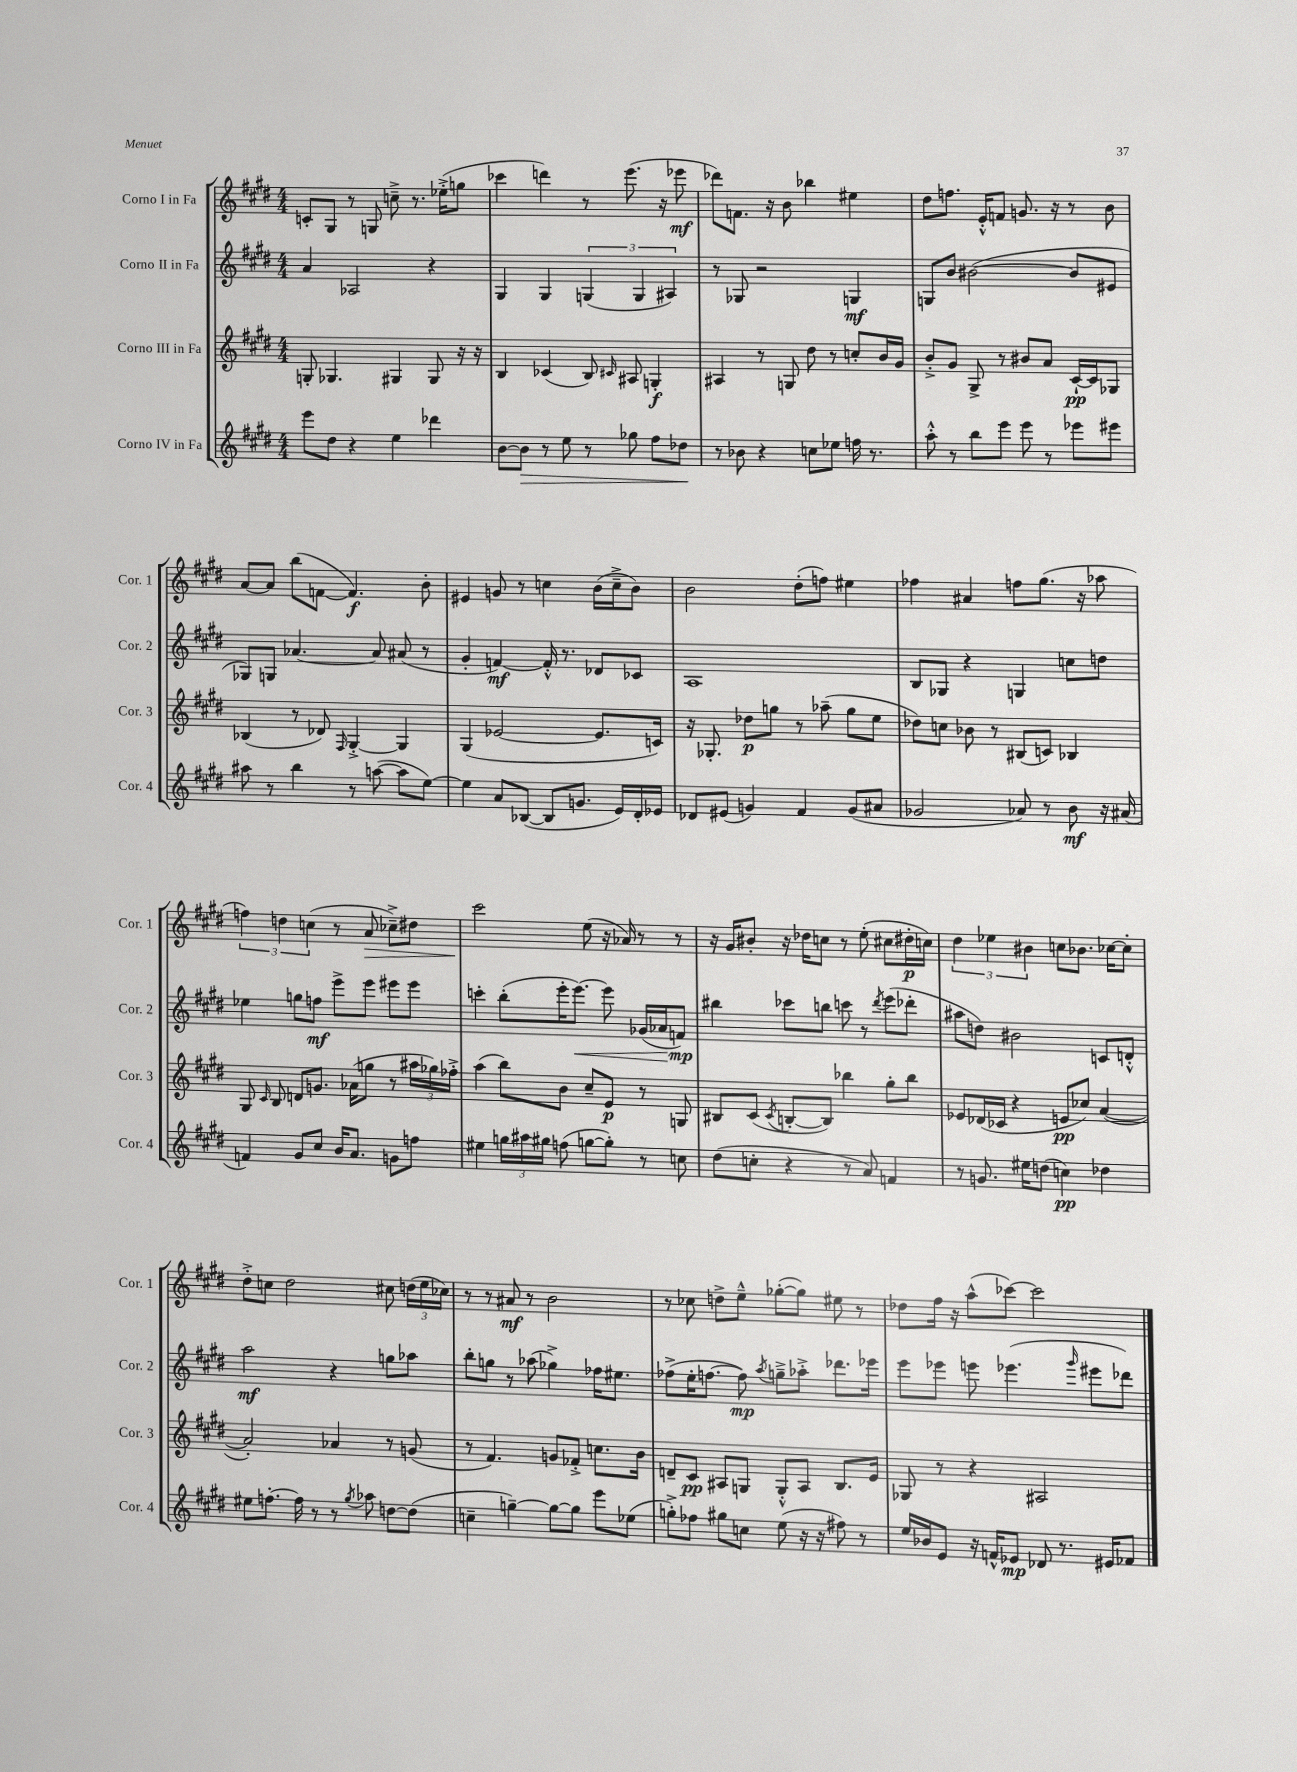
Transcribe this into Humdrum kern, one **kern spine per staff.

**kern	**dynam	**kern	**dynam	**kern	**dynam	**kern	**dynam
*part4	*part4	*part3	*part3	*part2	*part2	*part1	*part1
*staff4	*staff4	*staff3	*staff3	*staff2	*staff2	*staff1	*staff1
*I"Corno IV in Fa	*	*I"Corno III in Fa	*	*I"Corno II in Fa	*	*I"Corno I in Fa	*
*I'Cor. 4	*	*I'Cor. 3	*	*I'Cor. 2	*	*I'Cor. 1	*
*clefG2	*	*clefG2	*	*clefG2	*	*clefG2	*
*k[f#c#g#d#]	*	*k[f#c#g#d#]	*	*k[f#c#g#d#]	*	*k[f#c#g#d#]	*
*M4/4	*	*M4/4	*	*M4/4	*	*M4/4	*
=26	=26	=26	=26	=26	=26	=26	=26
8eee\L	.	8Gn'/	.	4a/	.	8cn'/L	.
8dd#\J	.	4.G-X/	.	.	.	8G#/J	.
4r	.	.	.	2A-X/	.	8r	.
.	.	.	.	.	.	8Gn/	.
4ee\	.	4G#X/	.	.	.	8ccn~^\	.
.	.	.	.	.	.	8.r	.
4ddd-X\	.	8G#/	.	4r	.	.	.
.	.	.	.	.	.	(16ee-X'^\KL	.
.	.	16r	.	.	.	8ggn\J	.
.	.	16r	.	.	.	.	.
=27	=27	=27	=27	=27	=27	=27	=27
[8b\L	.	4B/	.	4G#/	.	4ccc-X\	.
!	!LO:HP:b	!	!	!	!	!	!
8b\J]	>	.	.	.	.	.	.
8r	.	(4c-X/	.	4G#/	.	4dddn\)	.
8ee\	.	.	.	.	.	.	.
8r	.	8B/)	.	(6Gn/	.	8r	.
.	.	16qqc#X/	.	.	.	.	.
8gg-X\	.	8A#X/	.	.	.	(8.eee\	.
.	.	.	.	6G/	.	.	.
8ff#\L	.	4Gn'/	f	.	.	.	.
.	.	.	.	.	.	16r	.
.	.	.	.	6A#X/)	.	.	.
8dd-X\J	.	.	.	.	.	8eee-X\	mf
.	]	.	.	.	.	.	.
=28	=28	=28	=28	=28	=28	=28	=28
8r	.	4A#X/	.	8r	.	8ddd-X\L)	.
8b-X\	.	.	.	8G-X/	.	8.fn\J	.
4r	.	8r	.	2r	.	.	.
.	.	.	.	.	.	16r	.
.	.	8Gn/	.	.	.	8b\	.
8ccn\L	.	8dd#\	.	.	.	4bb-X\	.
8ee-X\J	.	8r	.	.	.	.	.
16ffn\	.	8ccn'/L	.	4Gn/	mf	4ee#X\	.
8.r	.	.	.	.	.	.	.
.	.	16b/L	.	.	.	.	.
.	.	16g#/JJ	.	.	.	.	.
=29	=29	=29	=29	=29	=29	=29	=29
8aa'^^\	.	8b'^/L	.	8Gn/L	.	8dd#\L	.
8r	.	8g#/J	.	8b/J	.	8.ffn\J	.
8bb\L	.	8G#^/	.	([2b#X\	.	.	.
.	.	.	.	.	.	16e'^^/KL	.
8eee\J	.	8r	.	.	.	8fn/J	.
8eee\	.	8b#X/L	.	.	.	8.gn/	.
8r	.	8a/J	.	.	.	.	.
.	.	.	.	.	.	16r	.
8eee-X\L	.	[16c#`/LL	pp	8b#/L]	.	8r	.
.	.	16c#/J]	.	.	.	.	.
8eee#X\J	.	8G-X/J	.	8e#X/J	.	8b\	.
!!LO:LB:g=z
=30	=30	=30	=30	=30	=30	=30	=30
8aa#X\	.	(4B-X/	.	8G-X/L)	.	[8a/L	.
8r	.	.	.	8Gn/J	.	8a/J]	.
4bb\	.	8r	.	[4.a-X/	.	(8bb\L	.
.	.	8d-X/)	.	.	.	[8fn\J	.
.	.	16qqF#/	.	.	.	.	.
8r	.	[4G#'^/	.	.	.	4.f/])	f
([8aan\	.	.	.	8a-/]	.	.	.
8aa\L]	.	4G#/]	.	(8a#X/	.	.	.
[8ee\J)	.	.	.	8r	.	8b'\	.
=31	=31	=31	=31	=31	=31	=31	=31
4ee\]	.	(4G#/	.	4g#'/	.	4e#X/	.
8a/L	.	[2e-X/	.	[4fn/)	mf	8gn/	.
([8B-X/J	.	.	.	.	.	8r	.
8B-/L]	.	.	.	16f'^^/]	.	4ccn\	.
.	.	.	.	8.r	.	.	.
8.gn/J	.	.	.	.	.	.	.
.	.	8.e-/L]	.	8d-X/L	.	(16b\LL	.
16e/LL)	.	.	.	.	.	16cc~^\J	.
16d#'/	.	.	.	8c-X/J	.	8b\J)	.
16e-X/JJ	.	16cn/Jk)	.	.	.	.	.
=32	=32	=32	=32	=32	=32	=32	=32
8d-X/L	.	16r	.	1A	.	2b\	.
.	.	8.G-X'/	.	.	.	.	.
(8e#X/J	.	.	.	.	.	.	.
4gn/)	.	8dd-X\L	p	.	.	.	.
.	.	8ggn\J	.	.	.	.	.
4f#/	.	8r	.	.	.	(8dd#'\L	.
.	.	(8aa-X~\	.	.	.	8ffn\J)	.
(8g/L	.	8gg\L	.	.	.	4ee#X\	.
8a#X/J	.	8ee\J	.	.	.	.	.
=33	=33	=33	=33	=33	=33	=33	=33
2g-X/	.	8dd-X\L)	.	8B/L	.	4ff-X\	.
.	.	8ccn\J	.	8G-X/J	.	.	.
.	.	8b-X\	.	4r	.	4a#X/	.
.	.	8r	.	.	.	.	.
8a-X/)	.	(8B#X/L	.	4Gn/	.	8ffn\L	.
8r	.	8cn/J)	.	.	.	(8.gg#\J	.
8b\	mf	4B-X/	.	8ccn\L	.	.	.
.	.	.	.	.	.	16r	.
16r	.	.	.	8ddn\J	.	8aa-X\	.
(16a#X/	.	.	.	.	.	.	.
!!LO:LB:g=z
=34	=34	=34	=34	=34	=34	=34	=34
4fn/)	.	8G#/	.	4ee-X\	.	6ffn\)	.
.	.	16qqc#/	.	.	.	.	.
.	.	8B/	.	.	.	.	.
.	.	.	.	.	.	6ddn\	.
8g#/L	.	8dn/L	.	8ggn\L	.	.	.
.	.	.	.	.	.	(6ccn\	.
8cc#/J	.	8.gn/J	.	8ffn\J	mf	.	.
16b/KL	.	.	.	8eee^\L	.	8r	.
8.a/J	.	(16a-X\KL	.	.	.	.	.
!	!	!	!	!	!	!	!LO:HP:b
.	.	8ggn\J	.	8eee\J	.	8a/	>
8gn\L	.	8r	.	8eee#X\L	.	8cc-X~^\L)	.
8ffn\J	.	24aa#X\LL	.	8eee#\J	.	8dd#X\J	.
.	.	24gg-X\)	.	.	.	.	.
.	.	24ff-X'^\JJ	.	.	.	.	.
=35	=35	=35	=35	=35	=35	=35	=35
4ee#X\	.	(4aa\	.	4cccn'\	.	2ccc#\	.
24ggn\LL	.	8bb\L)	.	(8bb'\L	.	.	.
24aa#X\	.	.	.	.	.	.	.
24gg#X\JJ	.	.	.	.	.	.	.
(8ffn\	.	8b\J	.	16eee'\K	.	.	.
!	!	!	!	!	!LO:HP:b	!	!
.	.	.	.	[8.eee\J)	<	.	.
[8ggn\L	.	8cc#~/L	.	.	.	(8ee\	]
8gg'\J])	.	8e/J	p	8eee\]	.	16r	.
.	.	.	.	.	.	16a-X/)	.
8r	.	8r	.	(16g-X/LL	.	8r	.
.	.	.	.	16a-X/J	.	.	.
8ccn\	.	8Gn/	.	8fn/J)	[ mp	8r	.
=36	=36	=36	=36	=36	=36	=36	=36
(8dd#\L	.	8B#X/L	.	4bb#X\	.	16r	.
.	.	.	.	.	.	16g#/KL	.
8ccn'\J	.	(8c#/J	.	.	.	8b#X'/J	.
.	.	8qc#/	.	.	.	.	.
4r	.	[8Bn'/L	.	8ccc-X\L	.	16r	.
.	.	.	.	.	.	16dd-X\KL	.
.	.	8B/J])	.	8bbn\J	.	8ccn\J	.
8r	.	4bb-X\	.	8cccn\	.	8r	.
8a/)	.	.	.	8r	.	(8ee'\	.
.	.	.	.	8qddd#/	.	.	.
4fn/	.	8gg#'\L	.	(8eee\L	.	8cc#X\L	.
.	.	8bb-\J	.	8ddd-X'\J	.	16dd#X'\L	p
.	.	.	.	.	.	16ccn\JJ)	.
=37	=37	=37	=37	=37	=37	=37	=37
8r	.	8e-X/L	.	8aa#X\L	.	6dd#\	.
8.gn/	.	(16d-X/L	.	8ddn\J)	.	.	.
.	.	.	.	.	.	6ee-X\	.
.	.	16c-X/JJ	.	.	.	.	.
.	.	4r	.	2b#X\	.	.	.
16ee#X\KL	.	.	.	.	.	.	.
.	.	.	.	.	.	6b#X\	.
(8ddn\J	.	.	.	.	.	.	.
4ccn\)	pp	8en/L	pp	.	.	8ccn\L	.
.	.	8cc-X/J)	.	.	.	8.b-X\J	.
4dd-X\	.	([4a/	.	8cn/L	.	.	.
.	.	.	.	.	.	[16cc-X\KL	.
.	.	.	.	8dn'^^/J	.	8cc-'\J]	.
!!LO:LB:g=z
=38	=38	=38	=38	=38	=38	=38	=38
8ee#X\L	.	2a'/])	.	2aa\	mf	8dd#'^\L	.
[8.ffn'\J	.	.	.	.	.	8ccn\J	.
.	.	.	.	.	.	2dd#\	.
16ff\]	.	.	.	.	.	.	.
8r	.	.	.	.	.	.	.
8r	.	4a-X/	.	4r	.	.	.
8qgg#/	.	.	.	.	.	.	.
8aa-X\	.	.	.	.	.	.	.
[8ddn\L	.	8r	.	8ggn\L	.	8cc#X\	.
(8dd\J]	.	(8gn/	.	8aa-X\J	.	(24ddn\LL	.
.	.	.	.	.	.	24ee\	.
.	.	.	.	.	.	24cc-X\JJ)	.
=39	=39	=39	=39	=39	=39	=39	=39
4ccn~\	.	8r	.	8bb'\L	.	8r	.
.	.	4.f#/)	.	8ggn\J	.	8r	.
[4ggn~\)	.	.	.	8r	.	8a#X/	mf
.	.	.	.	(8aa-X\	.	8r	.
8gg\L_	.	8gn/L	.	4gg-X^\)	.	2b\	.
8gg\J]	.	8f-X'^/J	.	.	.	.	.
8eee\L	.	8.ccn\L	.	16ff-X\KL	.	.	.
.	.	.	.	8.ee#X\J	.	.	.
(8ee-X\J	.	.	.	.	.	.	.
.	.	16b\Jk	.	.	.	.	.
=40	=40	=40	=40	=40	=40	=40	=40
8ggn'^\L)	.	8dn~/L	.	(8ff-X^\L	.	8r	.
8ff-X\J	.	8c#/J	pp	16ee'\K	.	8cc-X\	.
.	.	.	.	[8.ffn\J	.	.	.
8gg#X\L	.	8A#X/L	.	.	.	8ddn^\L	.
8ccn\J	.	8Gn/J	.	8ff\])	mp	8ee~^^\J	.
.	.	.	.	8qaa/	.	.	.
(8ee\	.	8G'^^/L	.	8ggn~^\L	.	([8gg-X'\L	.
16r	.	8A#/J	.	8aa-X'^\J	.	8gg-\J])	.
16r	.	.	.	.	.	.	.
8ff#X\)	.	8.B/L	.	8.ddd-X\L	.	8ee#X\	.
8r	.	.	.	.	.	8r	.
.	.	16e/Jk	.	16eee-X\Jk	.	.	.
=41	=41	=41	=41	=41	=41	=41	=41
16ee/LL	.	8G-X/	.	8eee\L	.	8dd-X\L	.
16b-X/J	.	.	.	.	.	.	.
8e/J	.	8r	.	8eee-X\J	.	16ff#\Jk	.
.	.	.	.	.	.	16r	.
16r	.	4r	.	8eeen\	.	(8aa^^\L	.
16fn^^/KL	.	.	.	.	.	.	.
8e-X/J	mp	.	.	(4.eee-X\	.	[8ccc-X\J)	.
8d-X/	.	2A#X/	.	.	.	2ccc-\]	.
8.r	.	.	.	.	.	.	.
.	.	.	.	16qqggg#/	.	.	.
.	.	.	.	8eee#X\L	.	.	.
16e#X/KL	.	.	.	.	.	.	.
8f-X/J	.	.	.	8ddd-X\J)	.	.	.
==	==	==	==	==	==	==	==
*-	*-	*-	*-	*-	*-	*-	*-
